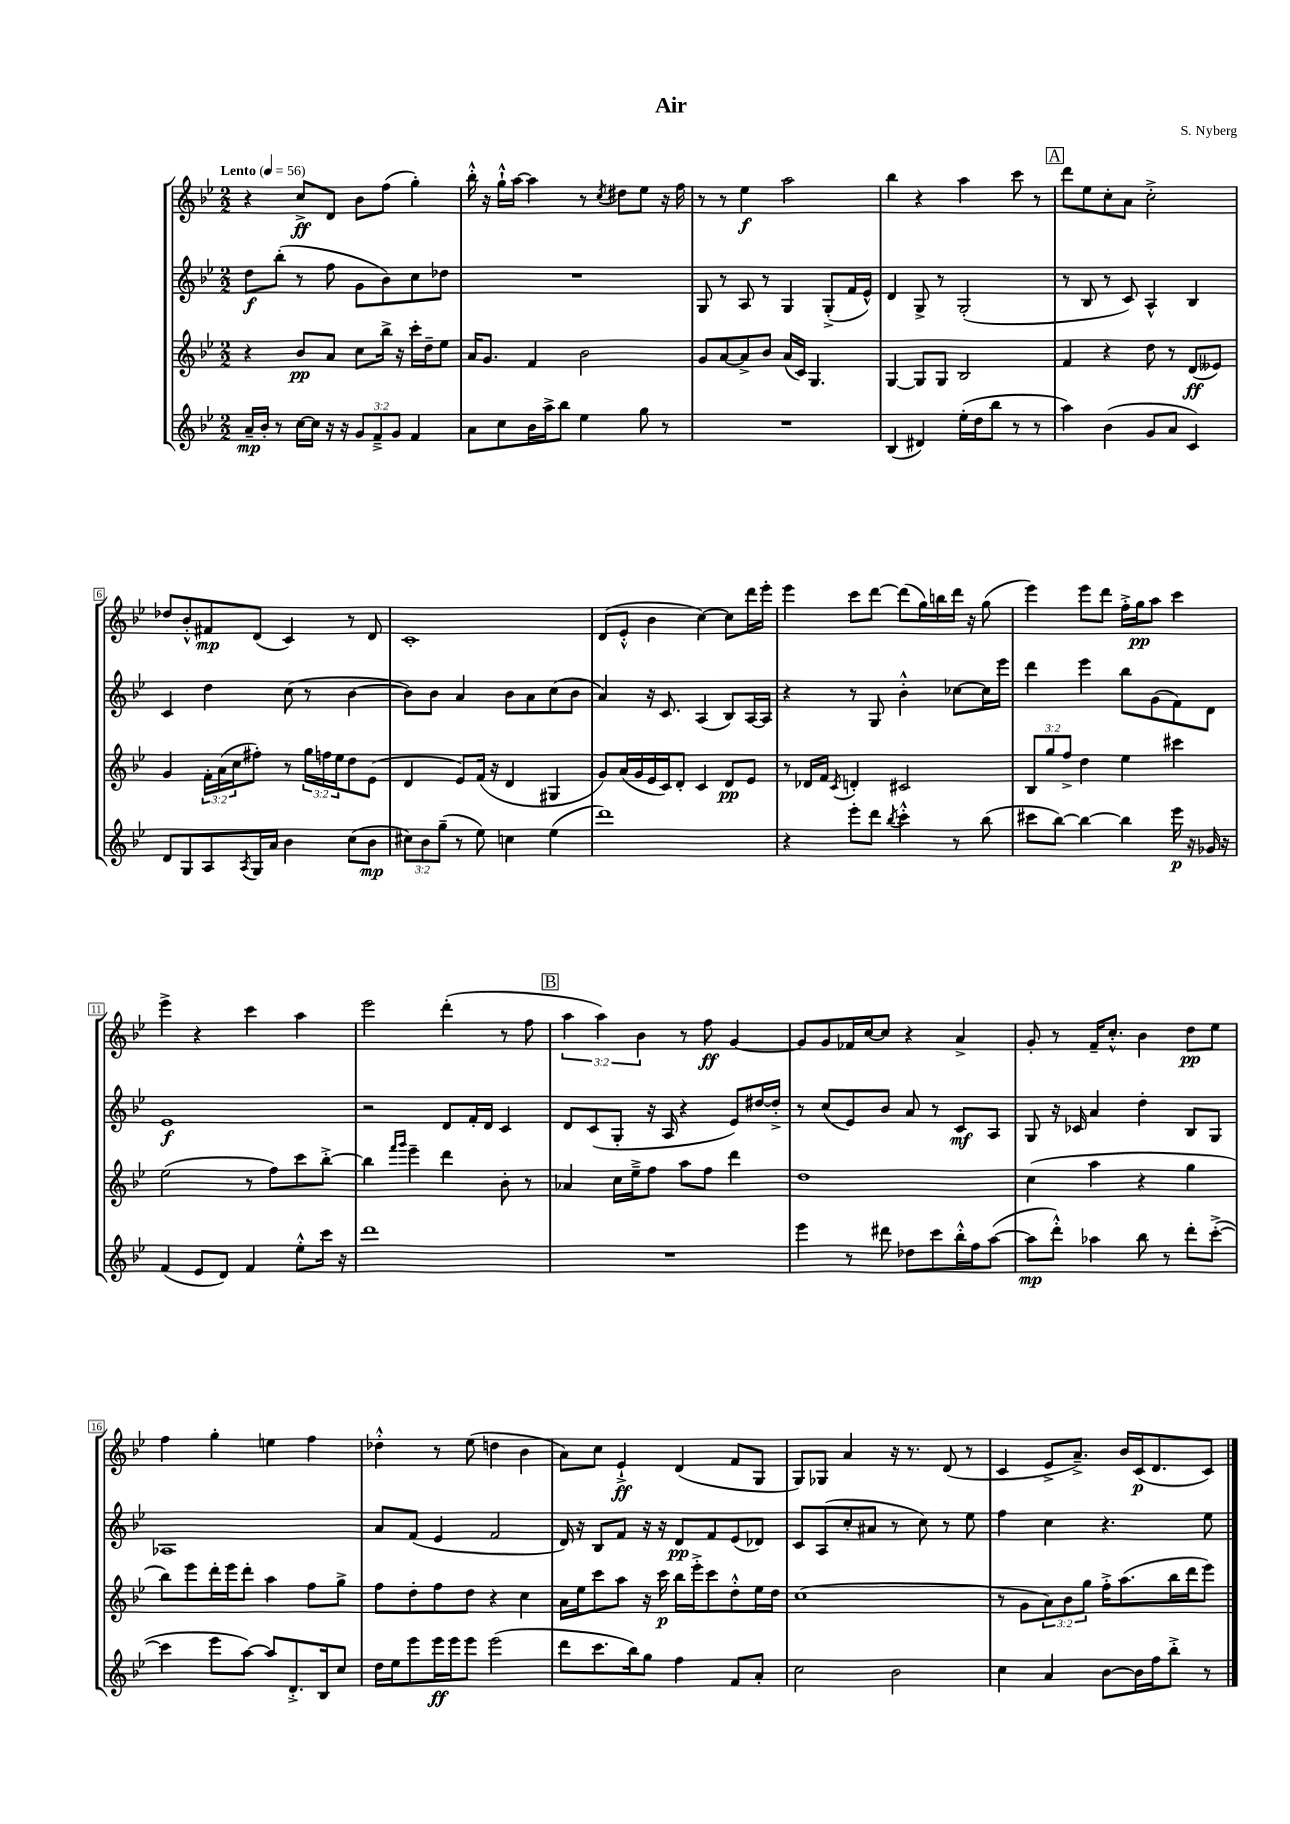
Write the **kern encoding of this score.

**kern	**kern	**kern	**kern
*staff4	*staff3	*staff2	*staff1
*clefG2	*clefG2	*clefG2	*clefG2
*k[b-e-]	*k[b-e-]	*k[b-e-]	*k[b-e-]
*M2/2	*M2/2	*M2/2	*M2/2
*MM56	*MM56	*MM56	*MM56
16a~/LL	4r	8dd\L	4r
16b-'/JJ	.	.	.
8r	.	(8bb-'\J	.
[16cc\LL	8b-/L	8r	8cc^/L
16cc\]JJ	.	.	.
16r	8a/J	8ff\	8d/J
16r	.	.	.
12g/L	8cc\L	8g\L	8b-\L
12f~^/	.	.	.
.	16bb-^\Jk	8b-\)	(8ff\J
12g/J	.	.	.
.	16r	.	.
4f/	16ccc'\LL	8cc\	4gg'\)
.	16dd~\J	.	.
.	8ee-\J	8dd-\J	.
=	=	=	=
8a\L	16a/LK	1r	16bb-'^^\
.	8.g/J	.	16r
8cc\	.	.	16gg`^^\LL
.	.	.	[16aa\JJ
16b-\L	4f/	.	4aa\]
16aa^\J	.	.	.
8bb-\J	.	.	.
4ee-\	2b-\	.	8r
.	.	.	8qcc/
.	.	.	8dd#\L
8gg\	.	.	8ee-\J
8r	.	.	16r
.	.	.	16ff\
=	=	=	=
1r	8g/L	8G/	8r
.	[8a/	8r	8r
.	8a^/]	8A/	4ee-\
.	8b-/J	8r	.
.	(16a/LL	4G/	2aa\
.	16c/JJ)	.	.
.	4.G/	.	.
.	.	(8G'^/L	.
.	.	16f/L	.
.	.	16e-^^/JJ)	.
=	=	=	=
(4B-/	[4G/	4d/	4bb-\
4d#/)	8G/]L	8G^/	4r
.	8G/J	8r	.
(16ee-'\LL	2B-/	(2G'/	4aa\
16dd\J	.	.	.
8bb-\J	.	.	.
8r	.	.	8ccc\
8r	.	.	8r
=	=	=	=
4aa\)	4f/	8r	8ddd\L
.	.	8B-/	8ee-\
(4b-\	4r	8r	8cc'\
.	.	8c/)	8a\J
8g/L	8dd\	4A^^/	2cc'^\
8a/J	8r	.	.
4c/)	(8d/L	4B-/	.
.	8e--/J)	.	.
=	=	=	=
8d/L	4g/	4c/	8dd-/L
8G/	.	.	8b-'^^/
8A/	24f'\LL	4dd\	8f#/
.	(24a\	.	.
.	24cc\J	.	.
8qA/	.	.	.
16G/L	8ff#'\J)	.	(8d/J
16a/JJ	.	.	.
4b-\	8r	(8cc\	4c/)
.	24gg\LL	8r	.
.	24ff\	.	.
.	24ee-\J	.	.
(8cc\L	8dd\	[4b-\	8r
8b-\J	(8e-\J	.	8d/
=	=	=	=
12cc#\L)	4d/	8b-\]L)	1c'
12b-\	.	.	.
.	.	8b-\J	.
(12gg~\J	.	.	.
8r	8e-/L)	4a/	.
8ee-\)	(16f/Jk	.	.
.	16r	.	.
4cc\	4d/	8b-\L	.
.	.	8a\	.
(4ee-\	4G#/	(8cc\	.
.	.	8b-\J	.
=	=	=	=
1ddd)	8g/L)	4a/)	(8d/L
.	(16a/L	.	8e-'^^/J
.	16g/	.	.
.	16e-/	16r	4b-\
.	16c/J)	8.c/	.
.	8d'/J	.	.
.	4c/	(4A/	[4cc\)
.	8d/L	8B-/L)	8cc\]L
.	8e-/J	[16A/L	16ddd\L
.	.	16A/]JJ	16eee-'\JJ
=	=	=	=
4r	8r	4r	4eee-\
.	16d-/LL	.	.
.	16f/JJ	.	.
.	8qc/	.	.
8eee-'\L	4d'/	8r	8ccc\L
8ddd\J	.	8G/	[8ddd\J
8qbb-/	.	.	.
4ccc'^^\	2c#/	4b-'^^\	(8ddd\]L
.	.	.	16gg\L)
.	.	.	16bb\
8r	.	[8cc-\L	16ddd\JJ
.	.	.	16r
(8bb-\	.	16cc-\]L	(8gg\
.	.	16eee-\JJ	.
=	=	=	=
8ccc#\L	12B-/L	4ddd\	4eee-\)
.	12gg/	.	.
[8bb-\J)	.	.	.
.	12ff^/J	.	.
4bb-\_	4dd\	4eee-\	8eee-\L
.	.	.	8ddd\J
4bb-\]	4ee-\	8bb-\L	16ff'^\LL
.	.	.	16gg\J
.	.	(8g\	8aa\J
16eee-\	4ccc#\	8f\)	4ccc\
16r	.	.	.
16g-/	.	8d\J	.
16r	.	.	.
=	=	=	=
(4f/	(2ee-\	1e-	4eee-^\
8e-/L	.	.	4r
8d/J)	.	.	.
4f/	8r	.	4ccc\
.	8ff\L)	.	.
8ee-'^^\L	8ccc\	.	4aa\
16ccc\Jk	[8bb-'^\J	.	.
16r	.	.	.
=	=	=	=
1ddd	4bb-\]	2r	2eee-\
.	16qqfff/LL	.	.
.	16qqggg/JJ	.	.
.	4eee-~\	.	.
.	4ddd\	8d/L	(4ddd'\
.	.	16f'/L	.
.	.	16d/JJ	.
.	8b-'\	4c/	8r
.	8r	.	8ff\
=	=	=	=
1r	4a-/	8d/L	6aa\
.	.	(8c/	.
.	.	.	6aa\)
.	16cc\LL	8G'/J	.
.	16ee-~^\J	.	.
.	.	.	6b-\
.	8ff\J	16r	.
.	.	16A/	.
.	8aa\L	4r	8r
.	8ff\J	.	8ff\
.	4ddd\	8e-/L)	[4g/
.	.	[16dd#/L	.
.	.	16dd#'^/]JJ	.
=	=	=	=
4eee-\	1dd	8r	8g/]L
.	.	(8cc/L	8g/
8r	.	8e-/)	16f-/L
.	.	.	[16cc/J
8ddd#\	.	8b-/J	8cc/]J
8dd-\L	.	8a/	4r
8ccc\	.	8r	.
16bb-'^^\L	.	8c/L	4a^/
16ff\J	.	.	.
([8aa\J	.	8A/J	.
=	=	=	=
8aa\]L	(4cc\	8G/	8g'/
8ddd'^^\J)	.	16r	8r
.	.	16c-/	.
4aa-\	4aa\	4a/	16f~/LK
.	.	.	8.cc'^^/J
8bb-\	4r	4dd'\	4b-\
8r	.	.	.
8ddd'\L	4gg\	8B-/L	8dd\L
([8ccc'^\J	.	8G/J	8ee-\J
=	=	=	=
4ccc\]	8bb-\L)	1A-	4ff\
.	8eee-\	.	.
8eee-\L	16ddd'\L	.	4gg'\
.	16eee-\J	.	.
[8aa\J)	8ddd'\J	.	.
8aa/]L	4aa\	.	4ee\
8.d'^/	.	.	.
.	8ff\L	.	4ff\
16B-/k	.	.	.
8cc/J	8gg^\J	.	.
=	=	=	=
16dd\LL	8ff\L	8a/L	4dd-'^^\
16ee-\J	.	.	.
8eee-\	8dd'\	(8f/J	.
16eee-\L	8ff\	4e-/	8r
16eee-\J	.	.	.
8eee-\J	8dd\J	.	(8ee-\
(2eee-\	4r	2f/	4dd\
.	4cc\	.	4b-\
=	=	=	=
8ddd\L	16a\LL	16d/)	8a\L)
.	16ee-\J	16r	.
8.ccc\	8ccc\	8B-/L	8cc\J
.	8aa\J	8f/J	4e-`^/
16bb-\k)	.	.	.
8gg\J	16r	16r	.
.	16ccc\	16r	.
4ff\	16bb-\LL	8d/L	(4d/
.	16eee-'^\J	.	.
.	8ccc\	8f/	.
8f/L	8dd'^^\	(8e-/	8f/L
8a'/J	16ee-\L	8d-/J)	8G/J
.	16dd\JJ	.	.
=	=	=	=
2cc\	(1cc	8c/L	8G/L)
.	.	(8A/	8G-/J
.	.	8cc'/	4a/
.	.	8a#/J	.
2b-\	.	8r	16r
.	.	.	8.r
.	.	8cc\)	.
.	.	8r	(8d/
.	.	8ee-\	8r
=	=	=	=
4cc\	8r	4ff\	4c/
.	8g\L	.	.
4a/	12a\)	4cc\	8e-^/L
.	12b-\	.	.
.	.	.	8.a~^/J)
.	12gg\J	.	.
[8b-\L	16ff'^\LK	4.r	.
.	(8.aa\	.	16b-/LL
16b-\]L	.	.	(16c/J
16ff\J	.	.	8.d/
8bb-'^\J	16bb-\L	.	.
.	16ddd\J	.	.
8r	8eee-\J)	8ee-\	8c/J)
==	==	==	==
*-	*-	*-	*-
